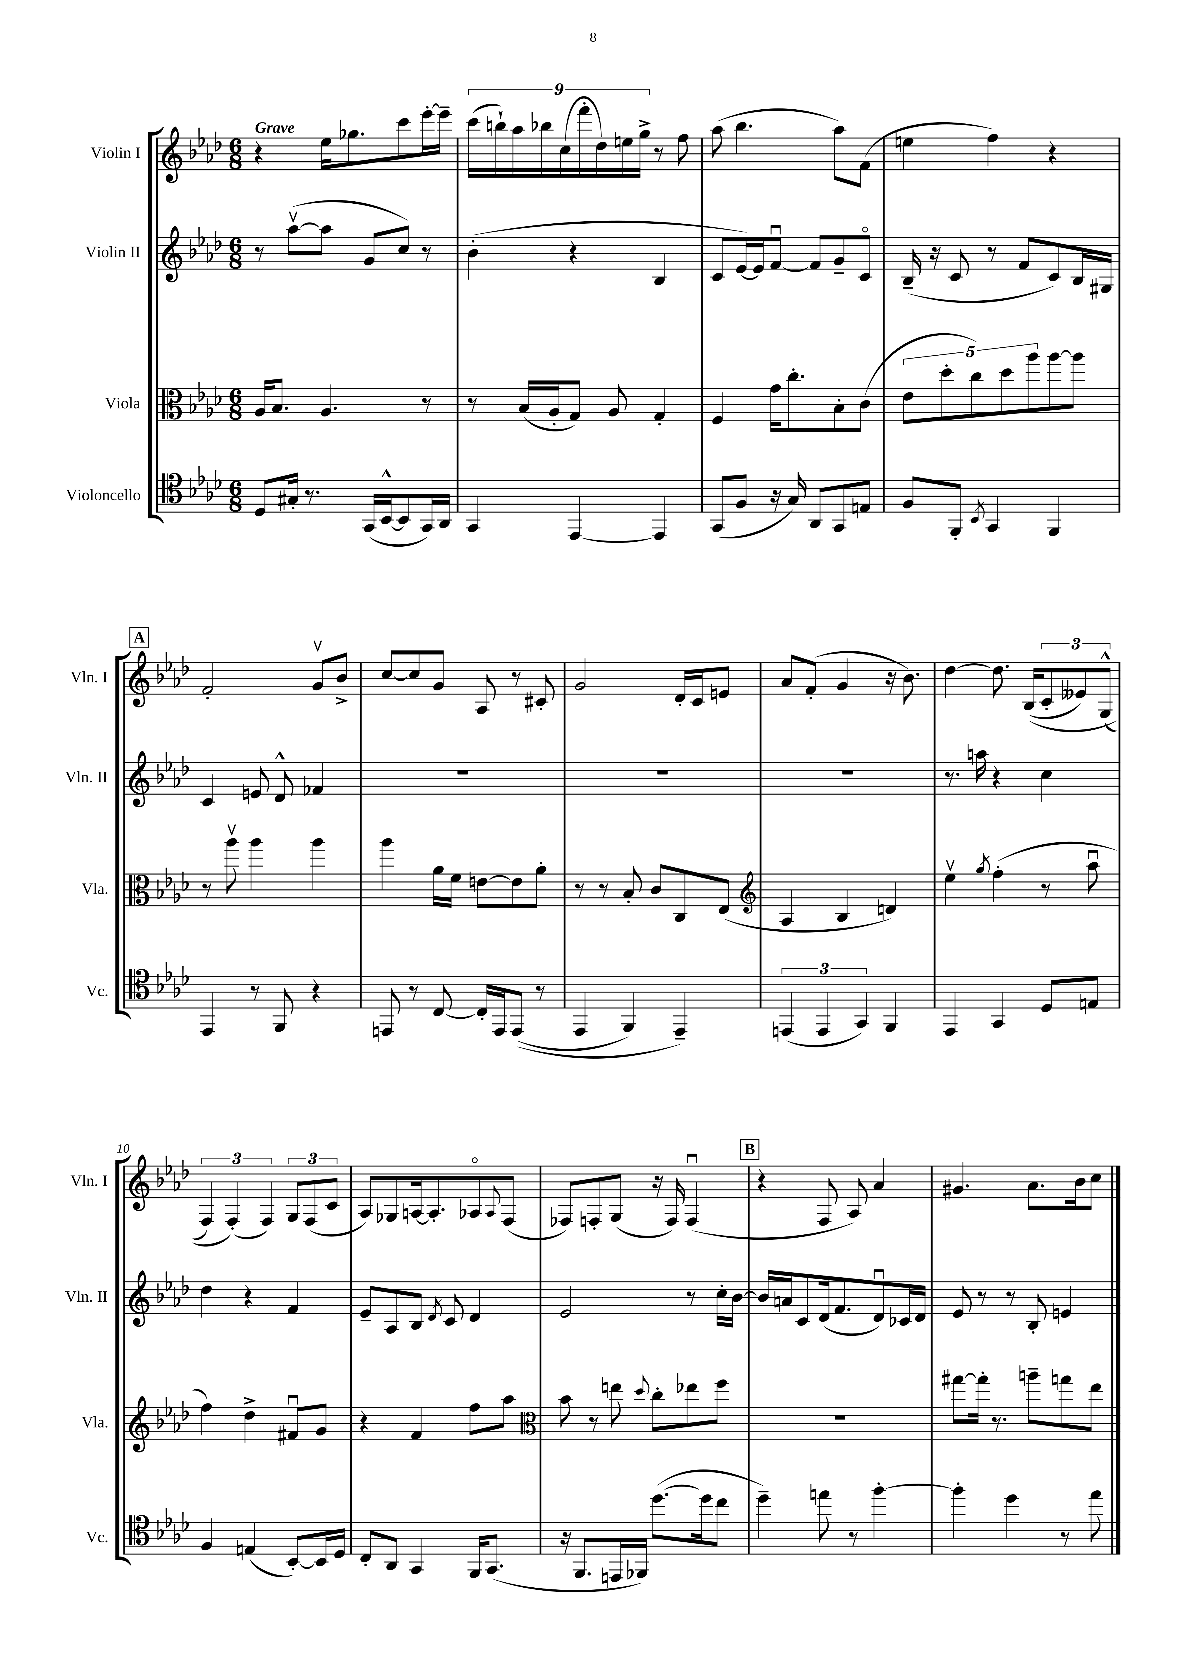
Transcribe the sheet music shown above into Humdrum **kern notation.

**kern	**kern	**kern	**kern
*staff4	*staff3	*staff2	*staff1
*clefC4	*clefC3	*clefG2	*clefG2
*k[b-e-a-d-]	*k[b-e-a-d-]	*k[b-e-a-d-]	*k[b-e-a-d-]
*M6/8	*M6/8	*M6/8	*M6/8
8D-	16A-	8r	4r
.	8.B-	.	.
16G#'	.	([8aa-v	.
8.r	.	.	.
.	4.A-	8aa-]	16ee-
.	.	.	8.gg-
(16GG	.	8g	.
[16BB-^^	.	.	.
8BB-]	.	8cc)	8ccc
16GG)	8r	8r	[16eee-'
16AA-	.	.	16eee-~]
=	=	=	=
4GG	8r	(4b-'	(18ccc
.	.	.	18bb`)
.	.	.	18aa-
.	(16B-	.	.
.	.	.	18bb-
.	16A-'	.	.
.	.	.	(18cc
[4EE-	8G)	4r	.
.	.	.	18fff'
.	.	.	18dd-)
.	8A-	.	.
.	.	.	18ee
.	.	.	18gg^
4EE-]	4G'	4B-	8r
.	.	.	8ff
=	=	=	=
(8GG	4F	8c	(8aa-
8F	.	[16e-)	4.bb-
.	.	16e-]	.
16r	16g	[8fu	.
16G)	8.cc'	.	.
8AA-	.	8f]	.
8GG	8B-'	8g~	8aa-)
8E	(8c	8co	(8f
=	=	=	=
8F	10e-	(16B-~	4ee
.	.	16r	.
.	10dd-'	.	.
8FF'	.	8c	.
.	10cc)	.	.
8qBB-	.	.	.
4GG	.	8r	4ff)
.	10dd-	.	.
.	.	8f	.
.	10aa-	.	.
4FF	[8aa-	8c)	4r
.	8aa-]	16B-	.
.	.	16G#	.
=	=	=	=
4EE-	8r	4c	2f'
.	8aa-v	.	.
8r	4aa-	8e	.
8FF	.	8d-^^	.
4r	4aa-	4f-	8gv
.	.	.	8b-^
=	=	=	=
8EE	4aa-	2.r	[8cc
8r	.	.	8cc]
[8C	16a-	.	8g
.	16f	.	.
16C']	[8e	.	8A-
16EE	.	.	.
&((8EE	8e]	.	8r
8r	8a-'	.	8c#'
=	=	=	=
4EE-	8r	2.r	2g
.	8r	.	.
4FF)	8B-'	.	.
.	8c	.	.
4EE-~&)	8C	.	16d-'
.	.	.	16c
.	(8E-	.	8e
=	=	=	=
*	*clefG2	*	*
(6EE	4A-	2.r	8a-
.	.	.	(8f'
6EE	.	.	.
.	4B-	.	4g
6GG)	.	.	.
4FF	4d)	.	16r
.	.	.	8.b-)
=	=	=	=
4EE-	4ee-v	8.r	[4dd-
.	.	16aa	.
.	8qgg	.	.
4GG	(4ff'	4r	8.dd-]
.	.	.	&((16B-
8D-	8r	4cc	12c'
.	.	.	12e--)
8E	8aa-u	.	.
.	.	.	(12G^^
=	=	=	=
4F	4ff)	4dd-	6F)
.	.	.	(6F'&)
(4E	4dd-^	4r	.
.	.	.	6F)
[8BB-')	8f#u	4f	12G
.	.	.	(12F
16BB-]	8g	.	.
.	.	.	12c
16D-	.	.	.
=	=	=	=
8C'	4r	8e-~	8A-)
8AA-	.	8A-	8G-
4GG	4f	8B-	[16A
.	.	.	8.A']
.	.	8qd-	.
.	.	8c	.
16FF	8ff	4d-	8A-o
(8.GG	.	.	.
.	.	.	8qqA-
.	8aa-	.	(8F
=	=	=	=
*	*clefC3	*	*
16r	8b-	2e-	8F-)
8.FF	.	.	.
.	8r	.	8F'
16EE	8ee	.	(8G
16FF-)	.	.	.
.	8qqdd-	.	.
([8.dd-	8cc'	.	16r
.	.	.	16F)
.	8ee-	8r	(4Fu
16dd-]	.	.	.
8cc	8ff	16cc'	.
.	.	[16b-	.
=	=	=	=
4dd-~)	2.r	16b-]	4r
.	.	16a	.
.	.	8c	.
8ee	.	(16d-	8F
.	.	8.f	.
8r	.	.	8A-)
[4ff'	.	8d-u)	4a-
.	.	16c-	.
.	.	16d-	.
=	=	=	=
4ff']	[8gg#	8e-	4.g#
.	16gg#']	8r	.
.	8.r	.	.
4dd-	.	8r	.
.	8aa~	8B-'	8.a-
8r	8gg	4e	.
.	.	.	16b-
8ee-	8ee-	.	8cc
==	==	==	==
*-	*-	*-	*-
